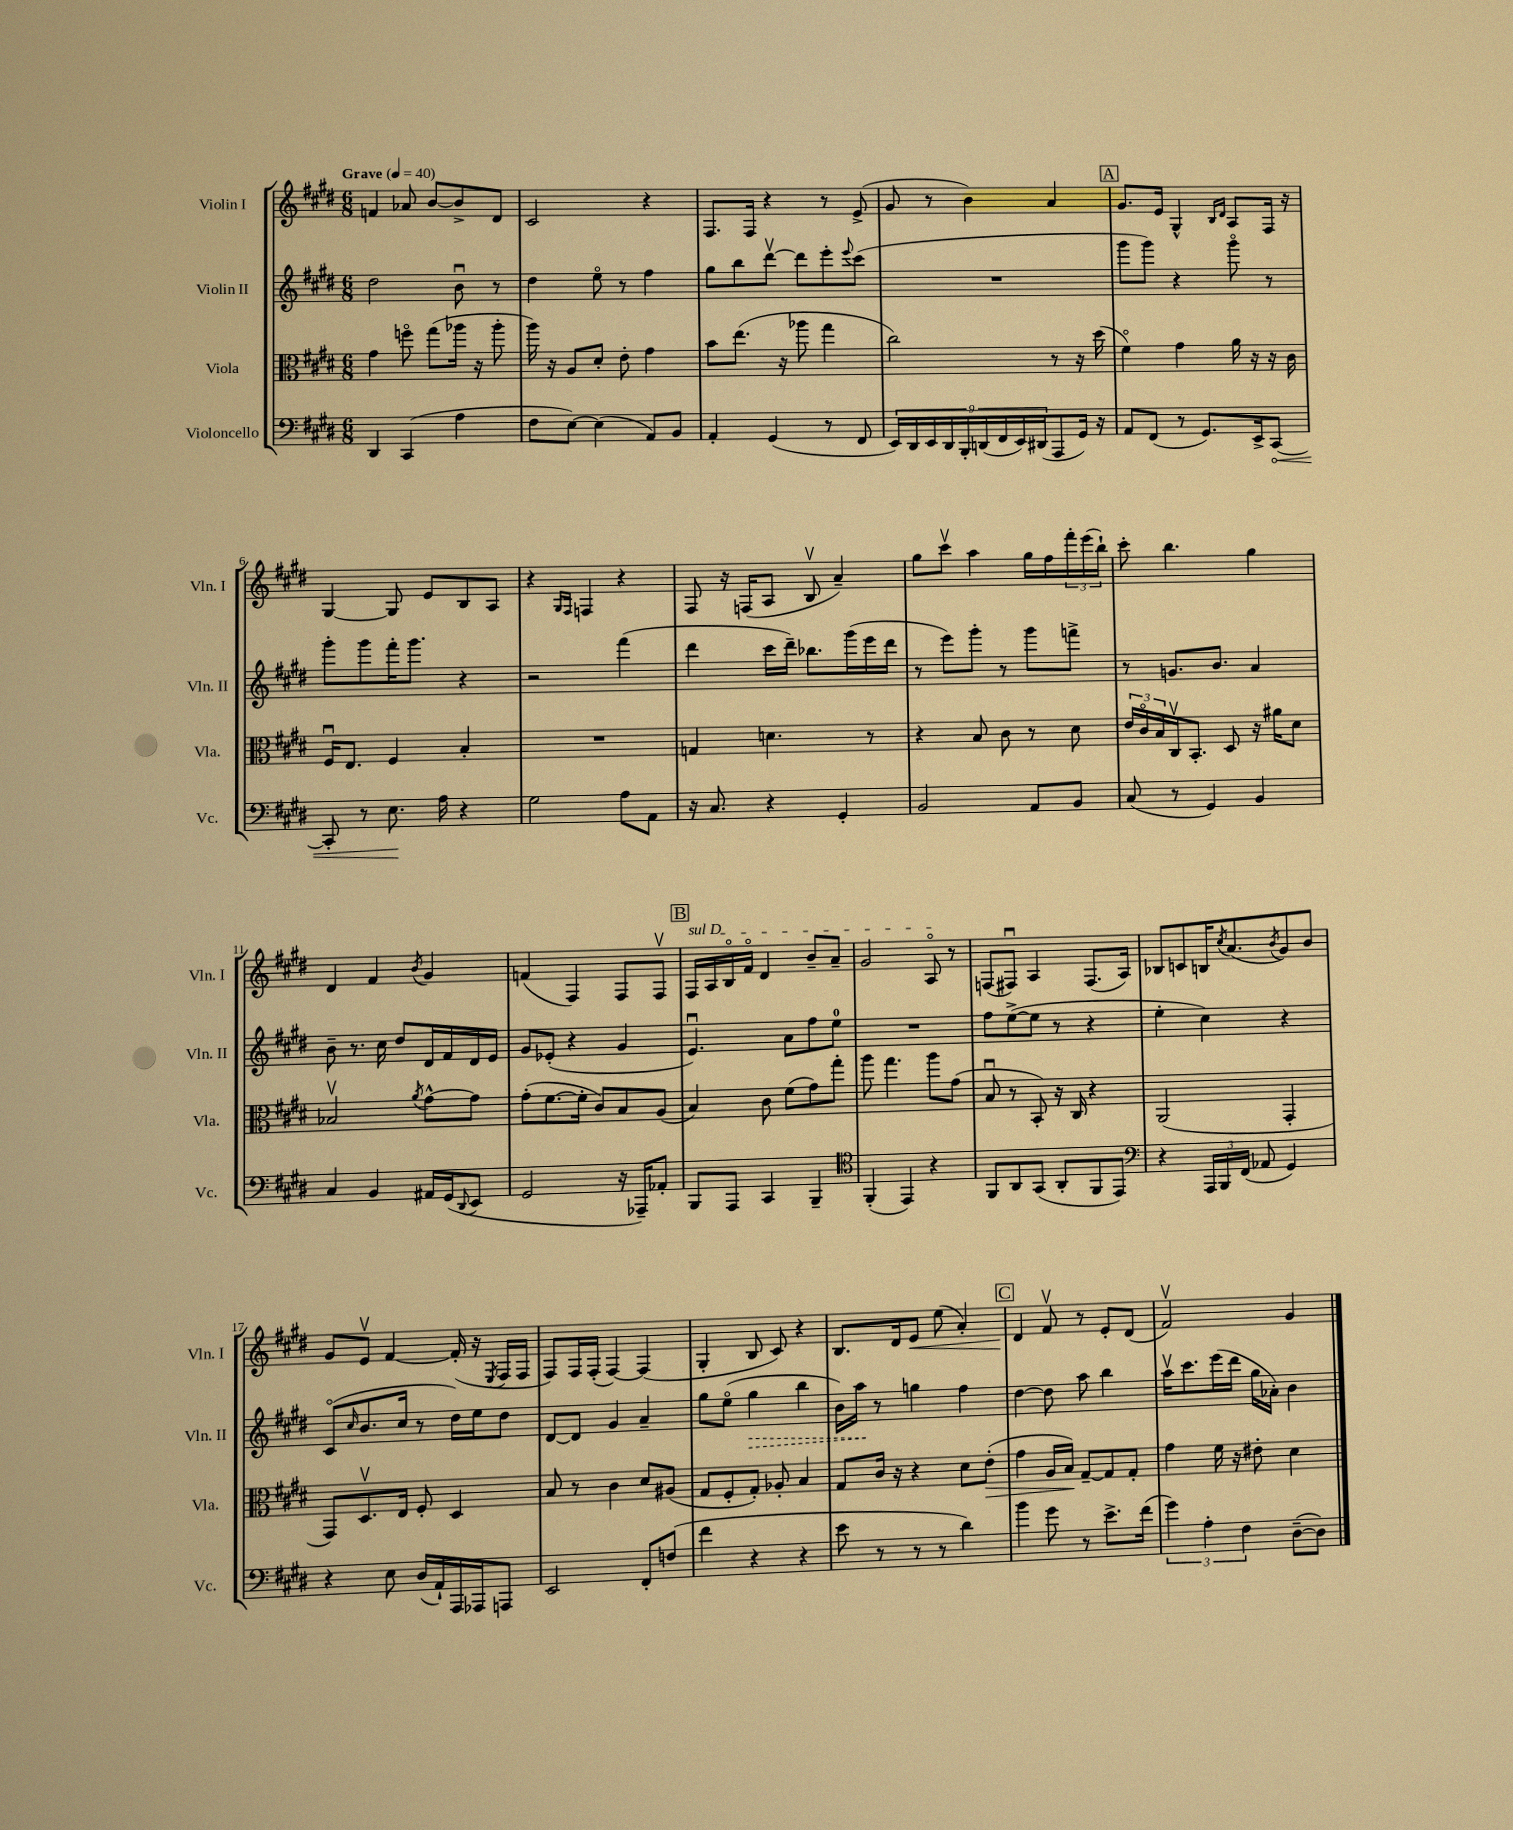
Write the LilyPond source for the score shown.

<<
\new StaffGroup <<
\new Staff = "s0" \with { instrumentName = "Violin I" shortInstrumentName = "Vln. I" } {
    \clef treble \key e \major \numericTimeSignature \time 6/8 \tempo "Grave" 4 = 40
    f'4 aes'8 b'8~ b'8-> dis'8 |
    cis'2 r4 |
    fis8. fis16 r4 r8 e'8->( |
    gis'8 r8 b'4) a'4 |
    \mark \markup { \box "A" } gis'8. e'16 gis4-^ \grace { b16 dis'16 } a8 fis16 r16 |
    gis4~ gis8 e'8 b8 a8 |
    r4 \grace { gis16 fis16 } f4 r4 |
    fis8 r16 f16( a8 b8\upbow a'4--) |
    gis''8 cis'''8\upbow a''4 gis''16 fis''16 \tuplet 3/2 { fis'''16-. e'''16( b''16-!) } |
    cis'''8-. b''4. gis''4 |
    dis'4 fis'4 \acciaccatura { b'8 } gis'4 |
    f'4( fis4) fis8 fis8\upbow |
    \mark \markup { \box "B" } \once \override TextSpanner.bound-details.left.text = \markup { \italic "sul D" } fis16\startTextSpan a16 b16\flageolet fis'16\flageolet dis'4 b'8-- a'8-- |
    gis'2 a8\flageolet\stopTextSpan r8 |
    f8( fis8\downbow) a4 fis8.( a16) |
    bes8 c'8 b16 \acciaccatura { cis''8 } a'8.( \acciaccatura { b'8 } gis'8) b'8 |
    gis'8 e'8\upbow fis'4~ fis'16-.( r16 \acciaccatura { e8 } fis16 fis16 |
    fis8) fis16 fis16-.( fis4~) fis4( |
    gis4-. b8 cis'8) r4 |
    b8. dis'16 e'8\< e''8( a'4-.) |
    \mark \markup { \box "C" } dis'4\! fis'8\upbow r8 e'8-. dis'8( |
    fis'2\upbow) gis'4 \bar "|." |
}
\new Staff = "s1" \with { instrumentName = "Violin II" shortInstrumentName = "Vln. II" } {
    \clef treble \key e \major \numericTimeSignature \time 6/8
    dis''2 b'8\downbow r8 |
    dis''4 e''8\flageolet r8 fis''4 |
    gis''8 b''8 dis'''8~\upbow dis'''8 e'''8-. \appoggiatura { e'''8 } cis'''8( |
    R2. |
    \mark \markup { \box "A" } gis'''8 gis'''8) r4 gis'''8\flageolet r8 |
    gis'''8-. gis'''8 fis'''16-. gis'''8. r4 |
    r2 fis'''4( |
    dis'''4 cis'''16 dis'''16--) bes''8. gis'''16( e'''16 dis'''16 |
    r8 e'''8) gis'''8-. r8 gis'''8 f'''8-> |
    r8 g'8. b'8. a'4 |
    b'8-- r8. cis''16 dis''8 dis'16 fis'16 dis'16 e'16 |
    gis'8 ees'8-.( r4 gis'4 |
    \mark \markup { \box "B" } e'4.\downbow) a'8 fis''8 e''8-0 |
    R2. |
    fis''8 e''8~->( e''8 r8 r4 |
    e''4-. cis''4) r4 |
    cis'8\flageolet( \grace { cis''16 } b'8. cis''16 r8 dis''16) e''16 dis''8 |
    dis'8~ dis'8 gis'4 a'4-- |
    gis''8 e''8\flageolet( \once \override Hairpin.style = #'dashed-line gis''4\> b''4 |
    b'16) a''16\! r8 g''4 fis''4 |
    \mark \markup { \box "C" } dis''4~ dis''8 a''8 b''4 |
    a''16\upbow cis'''8. e'''16( dis'''16 gis''16 aes'16-.) b'4 \bar "|." |
}
\new Staff = "s2" \with { instrumentName = "Viola" shortInstrumentName = "Vla." } {
    \clef alto \key e \major \numericTimeSignature \time 6/8
    gis'4 f''8\flageolet gis''8( aes''16 r16 aes''8-. |
    a''16) r16 a8 dis'8-. e'8-. gis'4 |
    b'8 e''8.( r16 aes''8 gis''4 |
    cis''2) r8 r16 dis''16( |
    \mark \markup { \box "A" } fis'4\flageolet) gis'4 a'16 r16 r16 cis'16 |
    fis16\downbow e8. fis4 b4-. |
    R2. |
    g4 d'4. r8 |
    r4 b8 cis'8 r8 dis'8 |
    \tuplet 3/2 { e'16 cis'16\flageolet b16 } cis16\upbow b,8.-. dis8 r16 ais'16 dis'8 |
    bes2\upbow \acciaccatura { a'8 } gis'8~-^ gis'8 |
    gis'8-.( fis'8.~ fis'16-. cis'8) b8 a8( |
    \mark \markup { \box "B" } b4) cis'8 fis'8( gis'8) gis''8-. |
    a''8 gis''4. a''8 gis'8( |
    b8\downbow r8 b,8-.) r16 cis16 r4 |
    a,2( gis,4-. |
    gis,8) dis8.\upbow e16 fis8-. dis4 |
    b8 r8 cis'4 dis'8 ais8( |
    gis8 fis8-. gis8-.) aes8-. b4 |
    gis8 cis'16 r16 r4 dis'8 e'8-.\>( |
    \mark \markup { \box "C" } gis'4 a16 b16\!) gis8~-- gis8 gis8-. |
    gis'4 fis'16 r16 eis'8-. dis'4 \bar "|." |
}
\new Staff = "s3" \with { instrumentName = "Violoncello" shortInstrumentName = "Vc." } {
    \clef bass \key e \major \numericTimeSignature \time 6/8
    dis,4 cis,4( a4 |
    fis8 e8~) e4( a,8) b,8 |
    a,4-. gis,4( r8 fis,8 |
    \tuplet 9/8 { e,16) dis,16 e,16 dis,16 b,,16-. d,16( fis,16 e,16) dis,16( } a,,8 gis,16) r16 |
    \mark \markup { \box "A" } a,8 fis,8( r8 gis,8.) e,16-> \once \override Hairpin.circled-tip = ##t cis,8~\< |
    cis,8-. r8 e8.\! a16 r4 |
    gis2 a8 a,8 |
    r16 cis8. r4 gis,4-. |
    b,2 a,8 b,8 |
    cis8( r8 gis,4) b,4 |
    cis4 b,4 ais,16 gis,16( \appoggiatura { dis,8 } e,8 |
    gis,2 r16 aes,,16--) aes,8-. |
    \mark \markup { \box "B" } b,,8 a,,8 cis,4 b,,4-- |
    \clef tenor fis,4-.( e,4) r4 |
    fis,8 a,8 gis,8( a,8-. fis,8 e,8) |
    \clef bass r4 \tuplet 3/2 { a,,16 b,,16 fis,16( } aes,8 gis,4) |
    r4 e8 dis16( a,16-!) a,,16 aes,,16 a,,8 |
    e,2 fis,8-. f8( |
    fis'4 r4 r4 |
    e'8 r8 r8 r8 dis'4) |
    \mark \markup { \box "C" } b'4 gis'8 r8 e'8.-> fis'16( |
    \tuplet 3/2 { gis'4) a4-. fis4 } dis8~--( dis8) \bar "|." |
}
>>
>>
